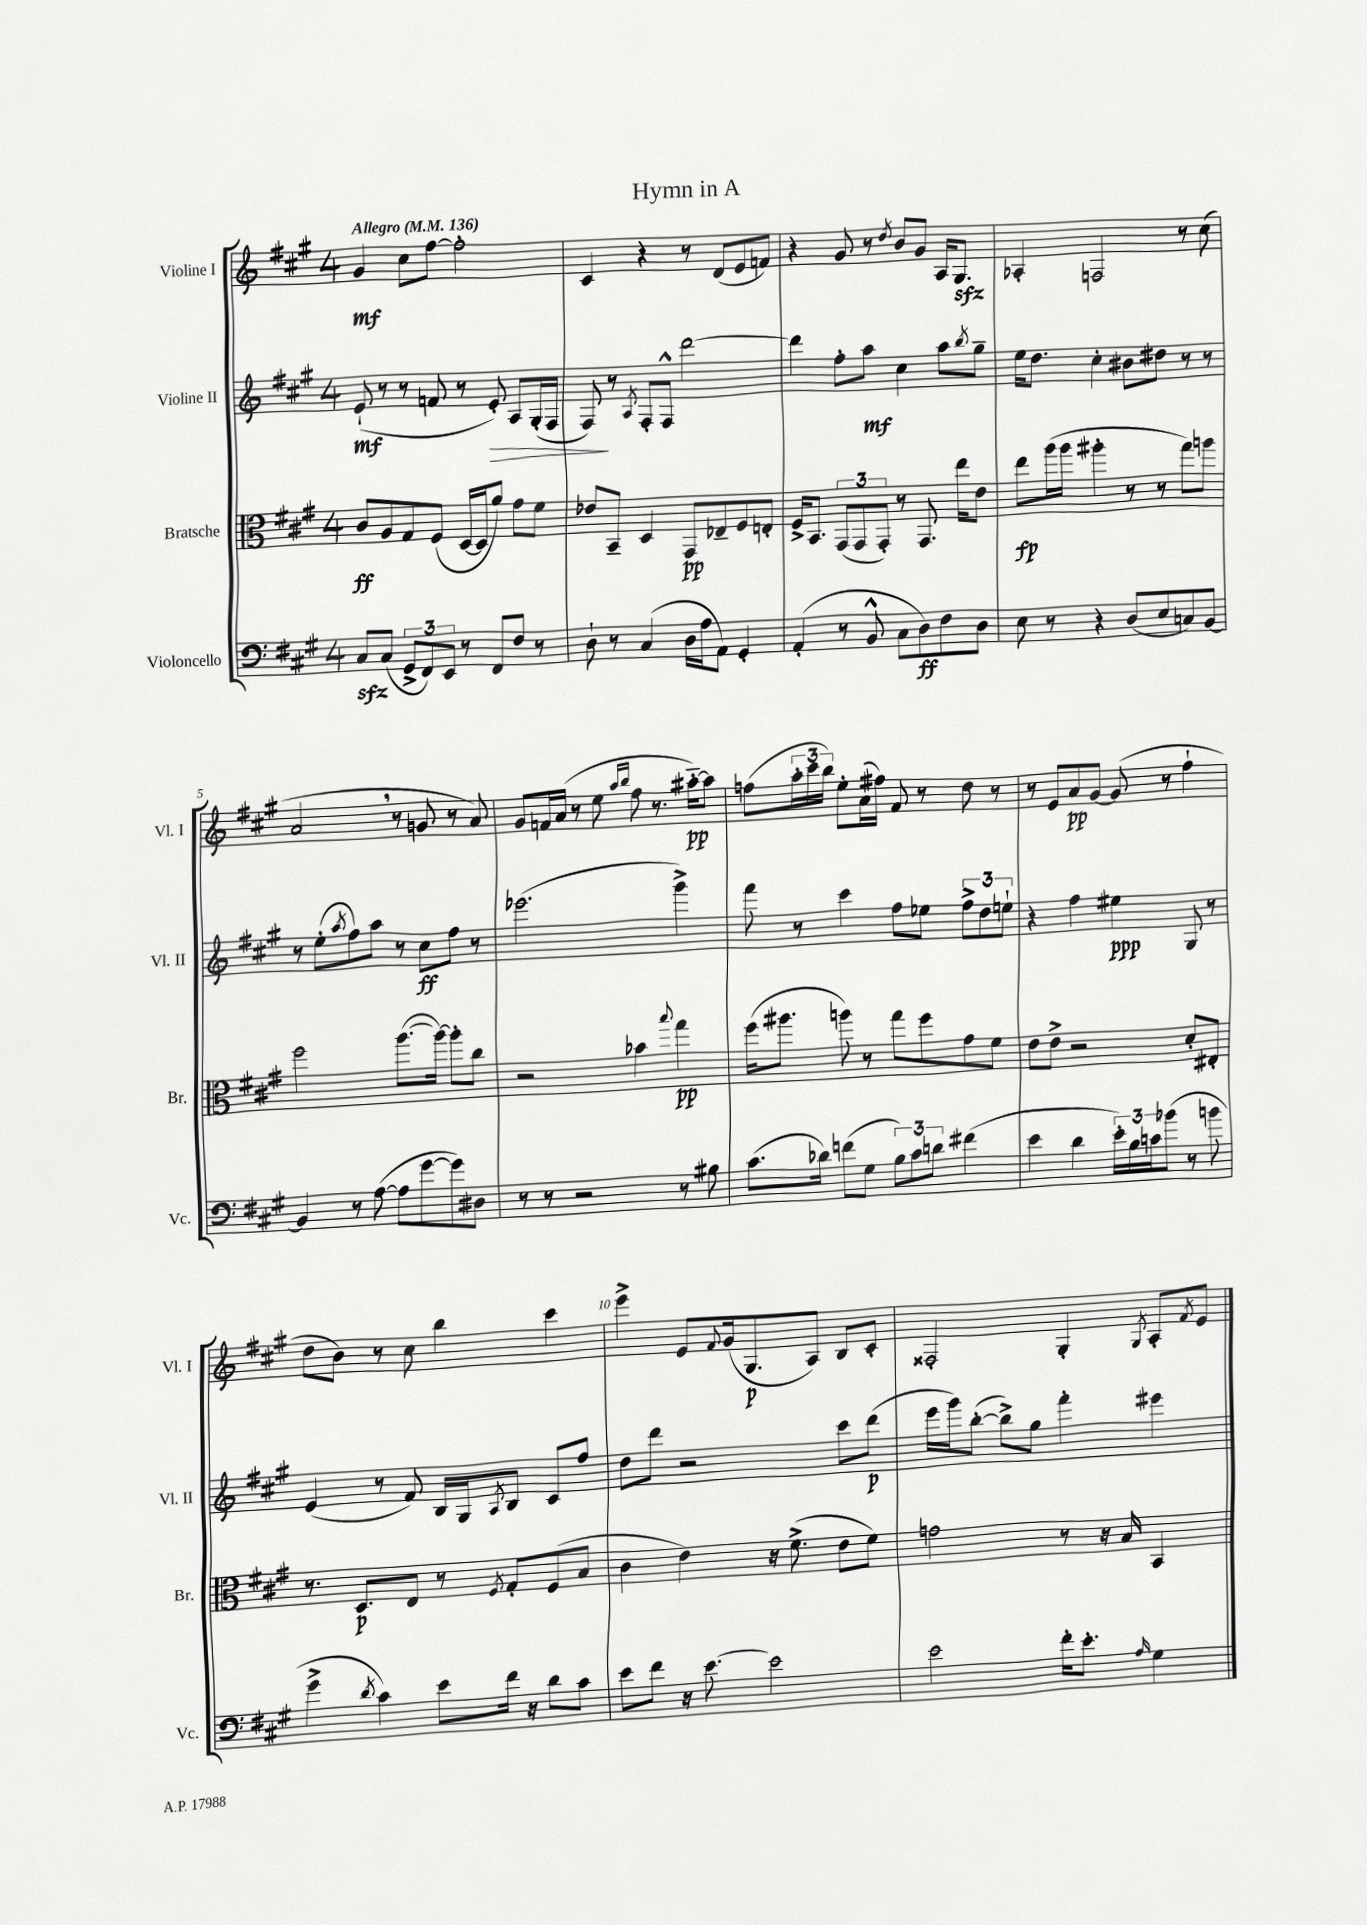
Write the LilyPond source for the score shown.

\header { title = "Hymn in A" }
<<
\new StaffGroup <<
\new Staff = "s0" \with { instrumentName = "Violine I" shortInstrumentName = "Vl. I" } {
    \clef treble \key a \major \once \override Staff.TimeSignature.style = #'single-digit \time 4/4 \tempo "Allegro" 4 = 136
    gis'4\mf cis''8 fis''8~ fis''2-. |
    cis'4 r4 r8 d'8( e'8 f'8) |
    r4 gis'8 r8 \acciaccatura { d''8 } b'8 gis'8 a16 gis8.\sfz |
    aes4-. f2 r8 cis''8( |
    a'2 \breathe r8 g'8 r8 a'8) |
    gis'8 f'16 a'16( r8 e''8 \grace { a''16 b''16 } fis''8 r8. ais''16~-_\pp) ais''8 |
    f''8( \tuplet 3/2 { a''16-. cis'''16 b''16) } e''8-. a'16( fis''16) fis'8 r8 d''8 r8 |
    r8 e'8 a'8\pp gis'8~ gis'8( r8 fis''4-! |
    d''8 b'8) r8 cis''8 b''4 cis'''4 |
    e'''4-> e'8 \appoggiatura { fis'8 } gis'16( gis8.\p a8) b8 cis'8-. |
    fisis2-. gis4-. \acciaccatura { gis8 } a8-. \acciaccatura { fis'8 } e'8 \bar "|." |
}
\new Staff = "s1" \with { instrumentName = "Violine II" shortInstrumentName = "Vl. II" } {
    \clef treble \key a \major \once \override Staff.TimeSignature.style = #'single-digit \time 4/4
    e'8-!\mf( r8 r8 f'8 r8 e'8-.\>) a8 gis16-.( fis16 |
    fis8\!) r8 \acciaccatura { a8 } fis8-. fis8-^ d'''2~ |
    d'''4 fis''8-. a''8\mf cis''4 a''8 \acciaccatura { b''8 } gis''8-- |
    e''16 d''8. cis''4-. bis'8 dis''8 r8 r8 |
    r8 e''8-.( \acciaccatura { a''8 } fis''8) a''8 r8 cis''8\ff fis''8 r8 |
    ees'''2.( gis'''4->) |
    fis'''8 r8 cis'''4 fis''8 ees''8 \tuplet 3/2 { fis''8-> d''8 e''8-! } |
    r4 fis''4 eis''4\ppp gis8 r8 |
    e'4( r8 fis'8) b16 gis16 \acciaccatura { a8 } b8 cis'8 fis''8 |
    d''8 d'''8 r2 cis'''8 d'''8\p( |
    e'''16 gis'''16) b''8~-.( b''8->) gis''8 fis'''4-. eis'''4 \bar "|." |
}
\new Staff = "s2" \with { instrumentName = "Bratsche" shortInstrumentName = "Br." } {
    \clef alto \key a \major \once \override Staff.TimeSignature.style = #'single-digit \time 4/4
    cis'8\ff a8 gis8 fis8( d16~ d16 a'8) gis'8 fis'8 |
    ees'8 b,8-- d4 gis,8\pp ees8-- fis8 e8-. |
    fis16-> b,8. \tuplet 3/2 { gis,8( gis,8 gis,8-.) } r8 gis,8. e''16 e'8 |
    e''8\fp a''16( a''16 ais''4-. r8 r8 gis''8) a''8 |
    fis''2 a''8.~( a''16~) a''8-. cis''8 |
    r2 bes'4 \appoggiatura { b''8 } gis''4\pp |
    fis''16( ais''8. a''8) r8 gis''8 fis''8 gis'8 fis'8 |
    e'8 e'8-> r2 d'8-. eis8-. |
    r8. d8.\p e8 r8 \acciaccatura { fis8 } gis8-. fis8( b8 |
    cis'4 e'4) r16 fis'8.->( e'8 fis'8) |
    g'2 r8 r16 b16 b,4 \bar "|." |
}
\new Staff = "s3" \with { instrumentName = "Violoncello" shortInstrumentName = "Vc." } {
    \clef bass \key a \major \once \override Staff.TimeSignature.style = #'single-digit \time 4/4
    cis8\sfz cis8( \tuplet 3/2 { gis,8-> fis,8) e,8 } r8 fis,8 fis8 r8 |
    d8-! r8 cis4( d16 a16 a,8) gis,4-. |
    a,4-.( r8 b,8-^ cis8 d8\ff) fis8 d8 |
    e8 r8 r4 d8( e8 c8) b,8~ |
    b,4 r8 a8~( a8 gis'8~ gis'8) dis8 |
    r8 r8 r2 r8 bis8 |
    cis'8.( des'16) f'8( gis8 \tuplet 3/2 { b8) cis'8 d'8 } fis'4( |
    e'4 d'4 \tuplet 3/2 { e'16-.) b16 c'16 } bes'8( r8 b'8 |
    gis'4-> \acciaccatura { d'8 } cis'4) e'8 fis'16 r16 d'8 cis'8 |
    e'8 fis'8 r16 e'8.~ e'2 |
    e'2 fis'16-. e'8.-. \grace { a16 } gis4 \bar "|." |
}
>>
>>
\layout { \context { \Score \override BarNumber.break-visibility = ##(#f #t #t) barNumberVisibility = #(every-nth-bar-number-visible 5) } }
